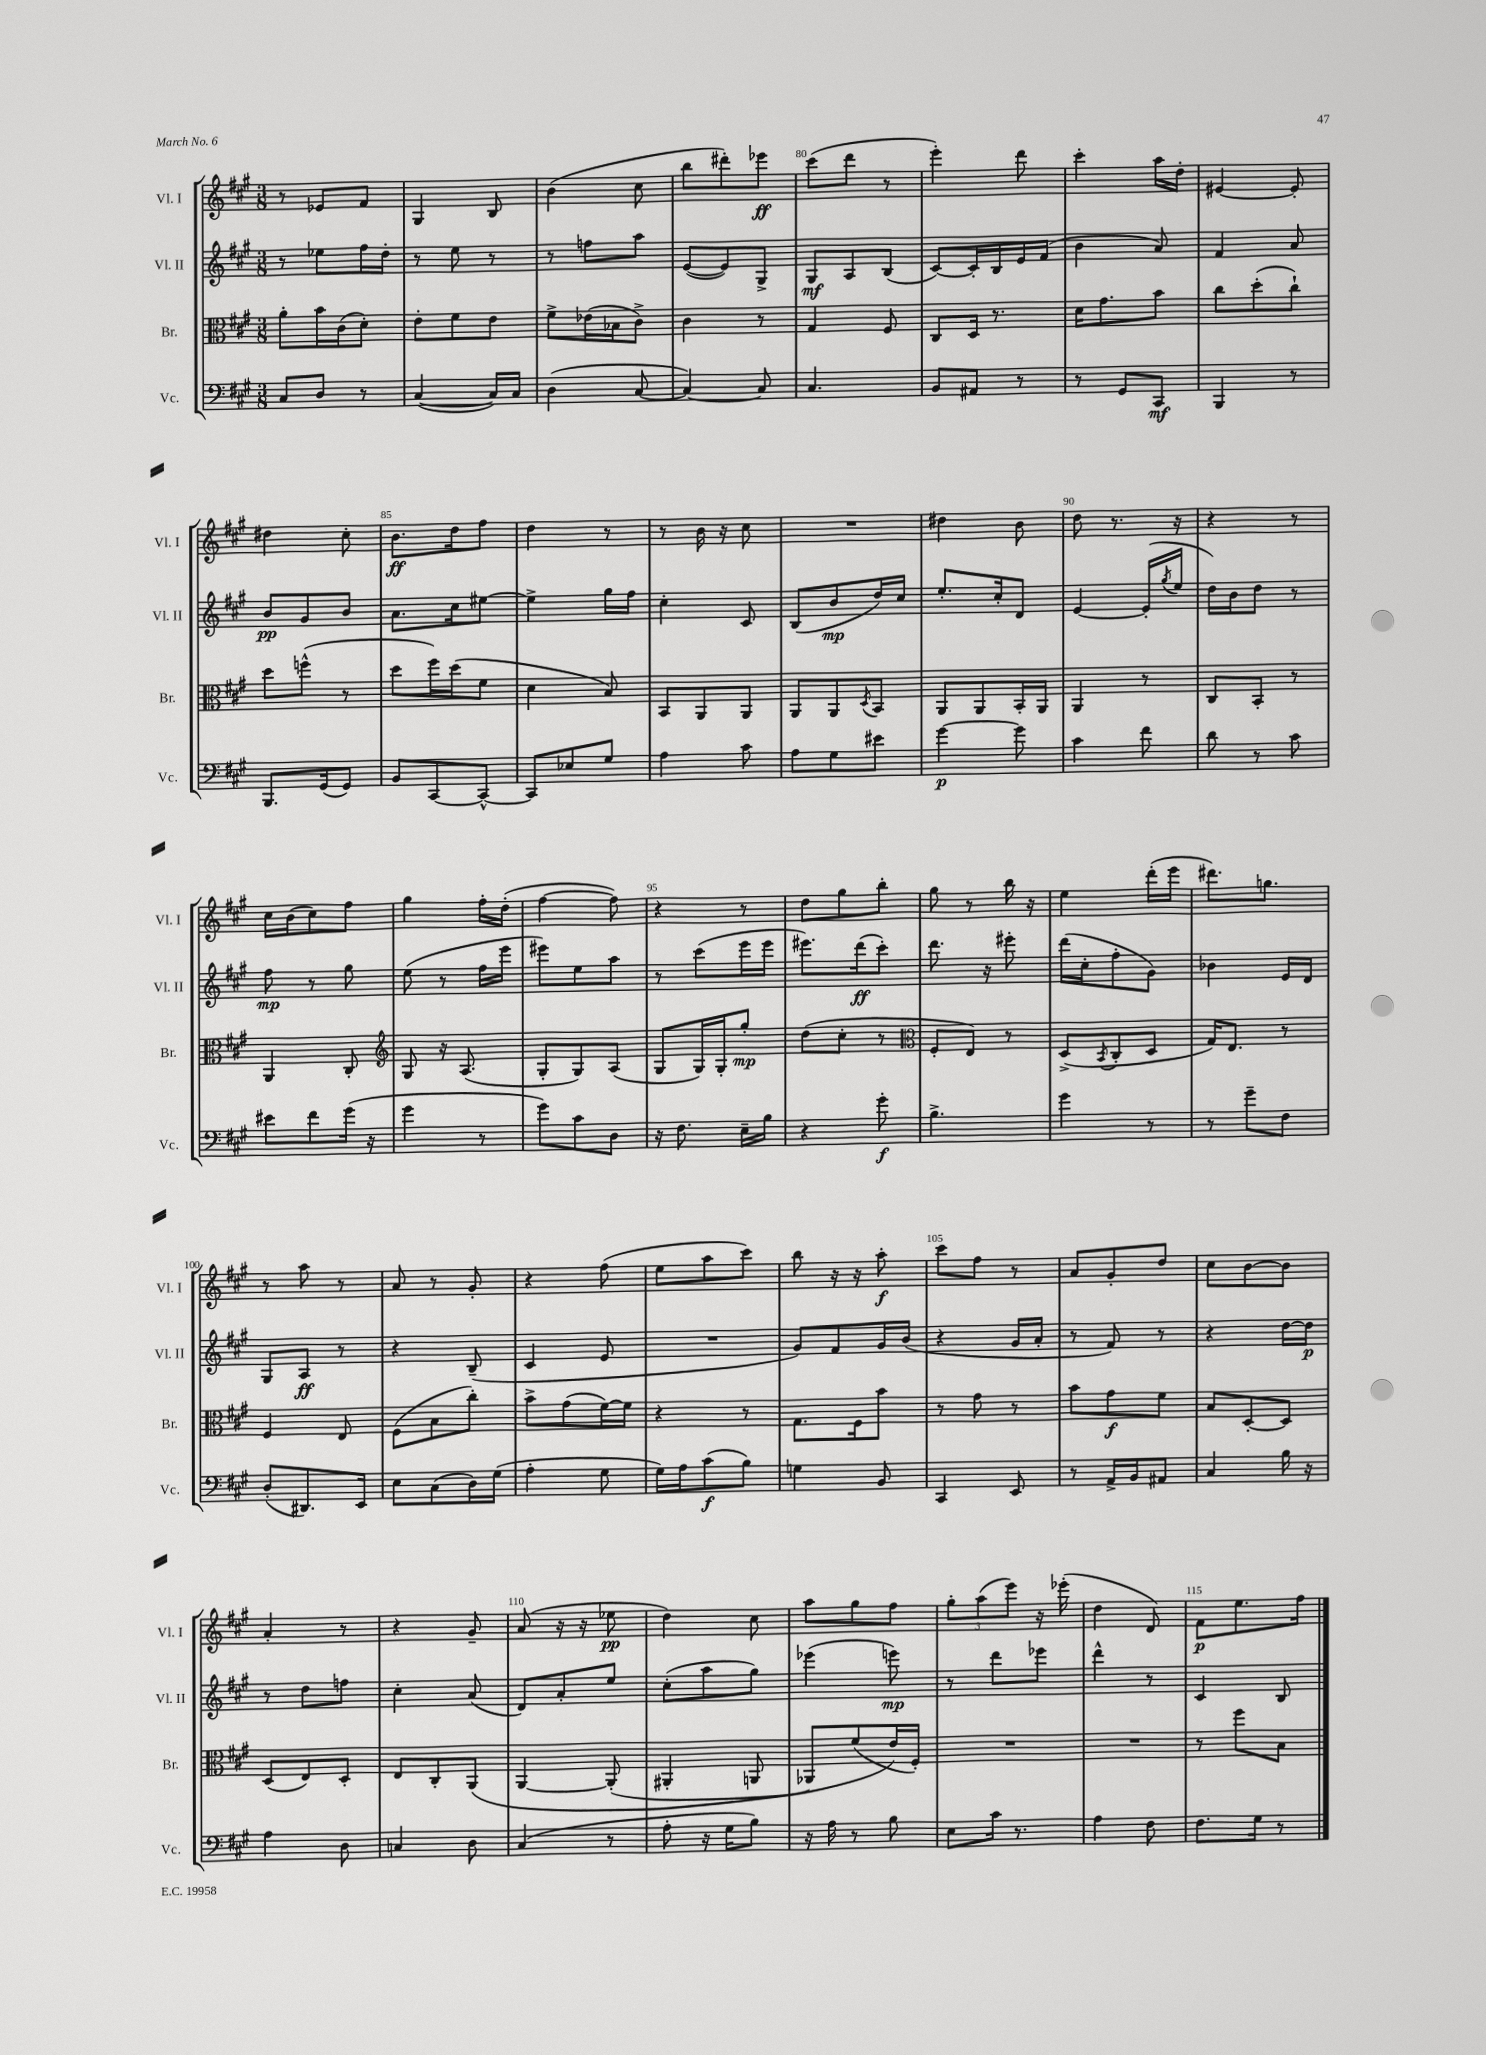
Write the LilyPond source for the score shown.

<<
\new StaffGroup <<
\new Staff = "s0" \with { instrumentName = "Vl. I" shortInstrumentName = "Vl. I" } {
    \clef treble \key a \major \numericTimeSignature \time 3/8
    r8 ees'8 fis'8 |
    gis4 b8 |
    b'4( cis''8 |
    b''8 dis'''8-.) ees'''8\ff |
    cis'''8( d'''8 r8 |
    e'''4-.) d'''8 |
    cis'''4-. a''16 d''16-. |
    eis'4~ eis'8-. |
    dis''4 cis''8-. |
    b'8.\ff d''16 fis''8 |
    d''4 r8 |
    r8 b'16 r16 cis''8 |
    R4. |
    dis''4 b'8 |
    d''8 r8. r16 |
    r4 r8 |
    cis''16 b'16( cis''8) fis''8 |
    gis''4 fis''16-. d''16-.( |
    fis''4~ fis''8) |
    r4 r8 |
    d''8 gis''8 b''8-. |
    gis''8 r8 b''16 r16 |
    e''4 d'''16-.( e'''16 |
    dis'''8.) g''8. |
    r8 a''8 r8 |
    a'8 r8 gis'8-. |
    r4 fis''8( |
    e''8 a''8 cis'''8) |
    b''8 r16 r16 a''8-.\f |
    cis'''8 fis''8 r8 |
    a'8 gis'8-. d''8 |
    cis''8 b'8~ b'8 |
    a'4-. r8 |
    r4 gis'8-- |
    a'8( r16 r16 ees''8\pp |
    d''4) cis''8 |
    a''8 gis''8 fis''8 |
    \tuplet 3/2 { gis''8-. a''8( e'''8) } r16 ees'''16-.( |
    d''4 d'8) |
    fis'8\p e''8. fis''16 \bar "|." |
}
\new Staff = "s1" \with { instrumentName = "Vl. II" shortInstrumentName = "Vl. II" } {
    \clef treble \key a \major \numericTimeSignature \time 3/8
    r8 ees''8 fis''16 d''16-. |
    r8 e''8 r8 |
    r8 f''8 a''8 |
    e'8~( e'8) gis8-> |
    gis8\mf a8 b8( |
    cis'8~) cis'16-. b16 e'16 fis'16( |
    b'4 a'8) |
    fis'4 a'8 |
    b'8\pp gis'8 b'8 |
    a'8. cis''16 eis''8~ |
    eis''4-> gis''16 fis''16 |
    cis''4-. cis'8 |
    b8( b'8\mp d''16) cis''16 |
    e''8.-. cis''16-. d'8 |
    e'4~ e'16-.( \acciaccatura { gis''8 } e''16 |
    d''16) b'16 d''8 r8 |
    fis''8\mp r8 gis''8 |
    e''8( r8 fis''16 e'''16 |
    eis'''8) e''8 a''8 |
    r8 cis'''8( e'''16 e'''16 |
    eis'''8.) d'''16\ff( cis'''8-.) |
    d'''8. r16 eis'''8-. |
    d'''16( cis''16-. fis''8-. gis'8) |
    bes'4 e'16 d'16 |
    gis8 a8\ff r8 |
    r4 b8--( |
    cis'4 e'8 |
    R4. |
    gis'8) fis'8 gis'16 b'16( |
    r4 gis'16 a'16-. |
    r8 fis'8) r8 |
    r4 d''16~ d''16\p |
    r8 d''8 f''8 |
    cis''4-. a'8( |
    d'8) a'8-. e''8 |
    cis''8-.( a''8 gis''8) |
    ees'''4( e'''8\mp) |
    r8 d'''8 ees'''8 |
    d'''4-^ r8 |
    cis'4 b8 \bar "|." |
}
\new Staff = "s2" \with { instrumentName = "Br." shortInstrumentName = "Br." } {
    \clef alto \key a \major \numericTimeSignature \time 3/8
    a'8-. b'16 cis'16( d'8-.) |
    e'8-. fis'8 e'8 |
    fis'8-> ees'16( bes16 cis'8->) |
    cis'4 r8 |
    gis4 fis8 |
    cis8 d16 r8. |
    d'16 gis'8. b'8 |
    cis''8 d''8-.( cis''8-!) |
    d''8 f''8-^( r8 |
    d''8 fis''16) d''16( fis'8 |
    d'4 b8) |
    b,8 a,8 a,8 |
    a,8 a,8 \acciaccatura { d8 } b,8 |
    a,8 a,8 b,16-. a,16 |
    a,4 r8 |
    cis8 b,8-. r8 |
    a,4 cis8-. |
    \clef treble gis8 r16 a8.( |
    gis8-. gis8) a8( |
    gis8 gis16) gis16-. gis''8-.\mp |
    d''8( cis''8-. r8 |
    \clef alto fis8-. e8) r8 |
    d8->( \acciaccatura { b,8 } cis8-. d8 |
    gis16) e8. r8 |
    fis4 e8 |
    fis8( b8 cis''8-.) |
    b'8-> gis'8( fis'16~) fis'16 |
    r4 r8 |
    gis8. fis16 b'8 |
    r8 gis'8 r8 |
    b'8 gis'8\f fis'8 |
    b8 d8~-. d8 |
    d8( e8) d8-. |
    e8 cis8-. a,8\( |
    a,4~ a,8-.( |
    ais,4-. a,8 |
    aes,8) fis'8( e'16\) fis16-.) |
    R4. |
    R4. |
    r8 fis''8 b8 \bar "|." |
}
\new Staff = "s3" \with { instrumentName = "Vc." shortInstrumentName = "Vc." } {
    \clef bass \key a \major \numericTimeSignature \time 3/8
    cis8 d8 r8 |
    cis4~( cis16) cis16 |
    d4( cis8~ |
    cis4~) cis8 |
    cis4. |
    b,8 ais,8 r8 |
    r8 gis,8 cis,8\mf |
    b,,4 r8 |
    b,,8. gis,16( gis,8) |
    b,8 cis,8~ cis,8~-^ |
    cis,8 ees8 gis8 |
    a4 cis'8 |
    a8 gis8 eis'8 |
    gis'4~\p gis'8 |
    cis'4 fis'8 |
    d'8 r8 cis'8 |
    eis'8 fis'8 gis'16( r16 |
    gis'4 r8 |
    gis'8) cis'8 d8 |
    r16 fis8. e16-- b16 |
    r4 gis'8-.\f |
    b4.-> |
    gis'4 r8 |
    r8 gis'8-- fis8 |
    d8-.( dis,8.) e,16 |
    e8 cis8( d16) gis16( |
    a4-. gis8 |
    gis16) a16 cis'8\f( b8) |
    g4 b,8 |
    cis,4 e,8 |
    r8 a,16-> b,16 ais,8 |
    cis4 b16 r16 |
    a4 d8 |
    c4 d8 |
    cis4( r8 |
    a8-. r16 gis16 b8) |
    r16 a16 r8 b8 |
    e8 cis'16 r8. |
    a4 fis8 |
    fis8. gis16 r8 \bar "|." |
}
>>
>>
\layout { \context { \Score currentBarNumber = #76 \override BarNumber.break-visibility = ##(#f #t #t) barNumberVisibility = #(every-nth-bar-number-visible 5) } }
